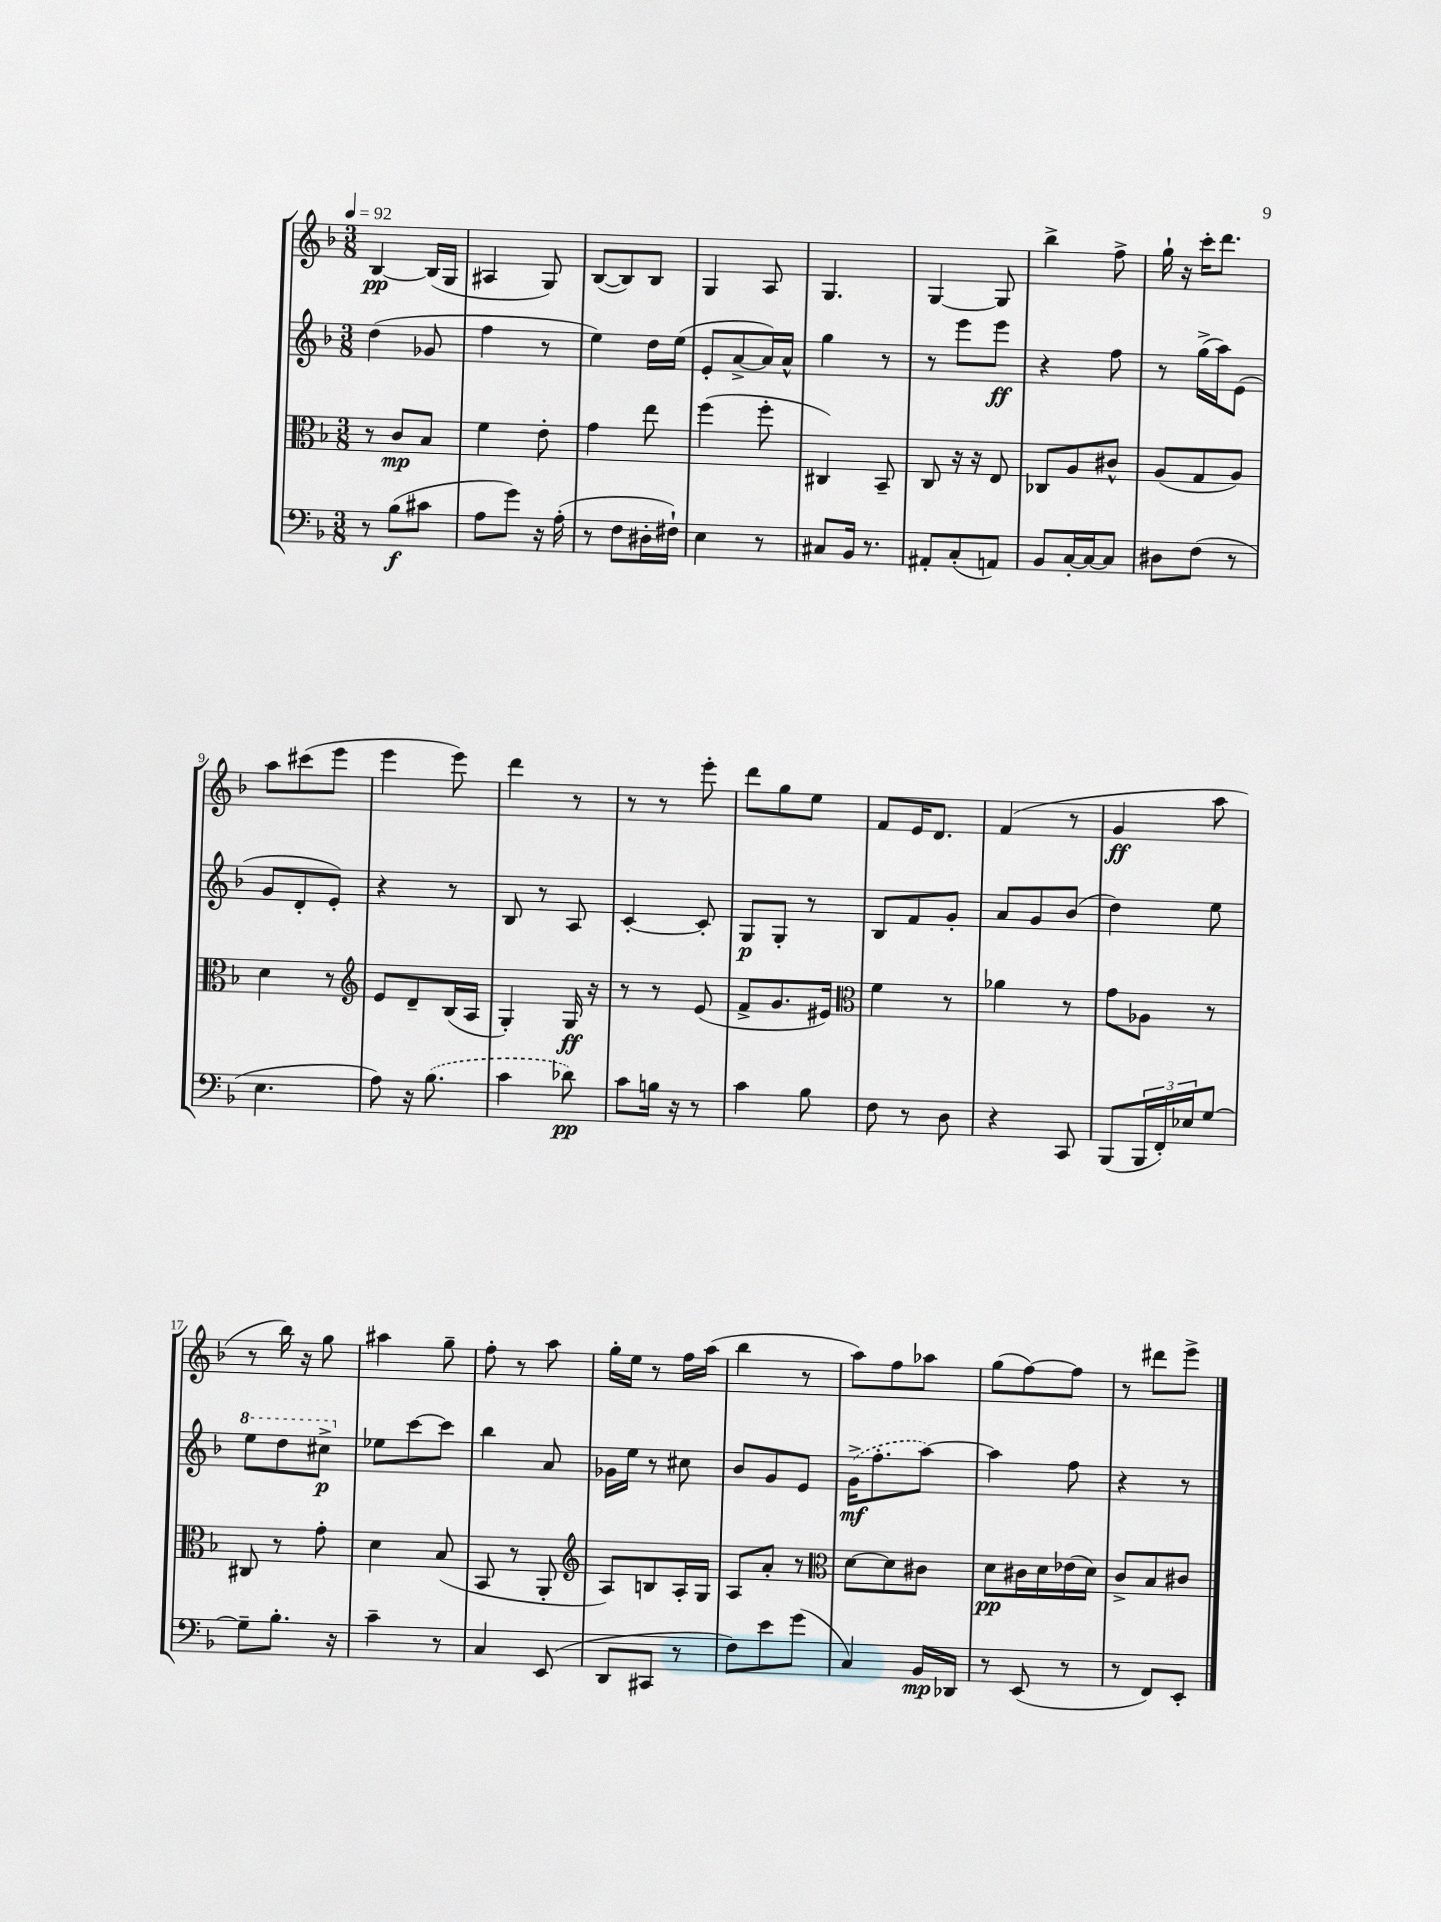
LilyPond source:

<<
\new StaffGroup <<
\new Staff = "s0" {
    \clef treble \key f \major \numericTimeSignature \time 3/8 \tempo 4 = 92
    bes4~\pp bes16( g16 |
    ais4 g8) |
    bes8~( bes8) bes8 |
    g4 a8 |
    g4. |
    g4~ g8 |
    bes''4-> f''8-> |
    g''16-! r16 c'''16-. d'''8. |
    a''8 cis'''8( e'''8 |
    e'''4 e'''8) |
    d'''4 r8 |
    r8 r8 e'''8-. |
    d'''8 g''8 e''8 |
    f'8 e'16 d'8. |
    f'4( r8 |
    g'4\ff a''8 |
    r8 bes''16) r16 g''8 |
    ais''4 g''8-- |
    f''8-. r8 a''8 |
    g''16-. e''16 r8 f''16 a''16( |
    bes''4 r8 |
    a''8) f''8 aes''8 |
    g''8( f''8~) f''8 |
    r8 dis'''8 e'''8-> \bar "|." |
}
\new Staff = "s1" {
    \clef treble \key f \major \numericTimeSignature \time 3/8
    d''4( ges'8 |
    f''4 r8 |
    e''4) d''16 e''16( |
    e'8-. a'8~-> a'16) a'16-^ |
    g''4 r8 |
    r8 e'''8 e'''8\ff |
    r4 f''8 |
    r8 g''16->( a''16) e'8( |
    g'8 d'8-. e'8-.) |
    r4 r8 |
    bes8 r8 a8 |
    c'4~-. c'8-. |
    g8\p g8-. r8 |
    bes8 f'8 g'8-. |
    a'8 g'8 bes'8( |
    d''4) e''8 |
    \ottava #1 e'''8 d'''8 cis'''8->\p \ottava #0 |
    ees''8 c'''8~ c'''8 |
    bes''4 a'8 |
    ges'16 e''16 r8 cis''8 |
    bes'8 g'8 e'8 |
    \once \slurDashed g'16->\mf( f''8.-. a''8~) |
    a''4 f''8 |
    r4 r8 \bar "|." |
}
\new Staff = "s2" {
    \clef alto \key f \major \numericTimeSignature \time 3/8
    r8 c'8\mp bes8 |
    f'4 e'8-. |
    g'4 e''8 |
    f''4( f''8-. |
    cis4) bes,8-- |
    c8 r16 r16 e8 |
    ces8 a8 cis'8-^ |
    a8( g8 a8) |
    d'4 r8 |
    \clef treble e'8 d'8-- bes16( a16 |
    g4-.) g16\ff r16 |
    r8 r8 e'8( |
    f'8-> g'8. eis'16) |
    \clef alto f'4 r8 |
    aes'4 r8 |
    g'8 aes8 r8 |
    cis8 r8 g'8-. |
    d'4 bes8( |
    bes,8 r8 a,8-. |
    \clef treble a8) b8 a16-. g16 |
    a8 a'8-. r8 |
    \clef alto d'8~ d'8 cis'8 |
    d'8\pp cis'16 d'16 ees'16( d'16) |
    c'8-> bes8 cis'8 \bar "|." |
}
\new Staff = "s3" {
    \clef bass \key f \major \numericTimeSignature \time 3/8
    r8 bes8\f( cis'8 |
    a8 g'8) r16 a16-.( |
    r8 f8 dis16-. fis16-!) |
    e4 r8 |
    cis8 bes,16 r8. |
    ais,8-. c8-.( a,8) |
    bes,8 c16~-. c16~ c8 |
    dis8 f8( r8 |
    e4. |
    a8) r16 \once \slurDashed bes8.( |
    c'4 des'8\pp) |
    c'8 b16 r16 r8 |
    c'4 bes8 |
    f8 r8 d8 |
    r4 c,8 |
    bes,,8( \tuplet 3/2 { bes,,16 f,16-.) ees16 } g8~ |
    g8-- bes8.-. r16 |
    c'4-- r8 |
    c4 e,8( |
    d,8 cis,8 r8 |
    f8) e'8 g'8( |
    c4) bes,16\mp des,16 |
    r8 e,8( r8 |
    r8 f,8) e,8-. \bar "|." |
}
>>
>>
